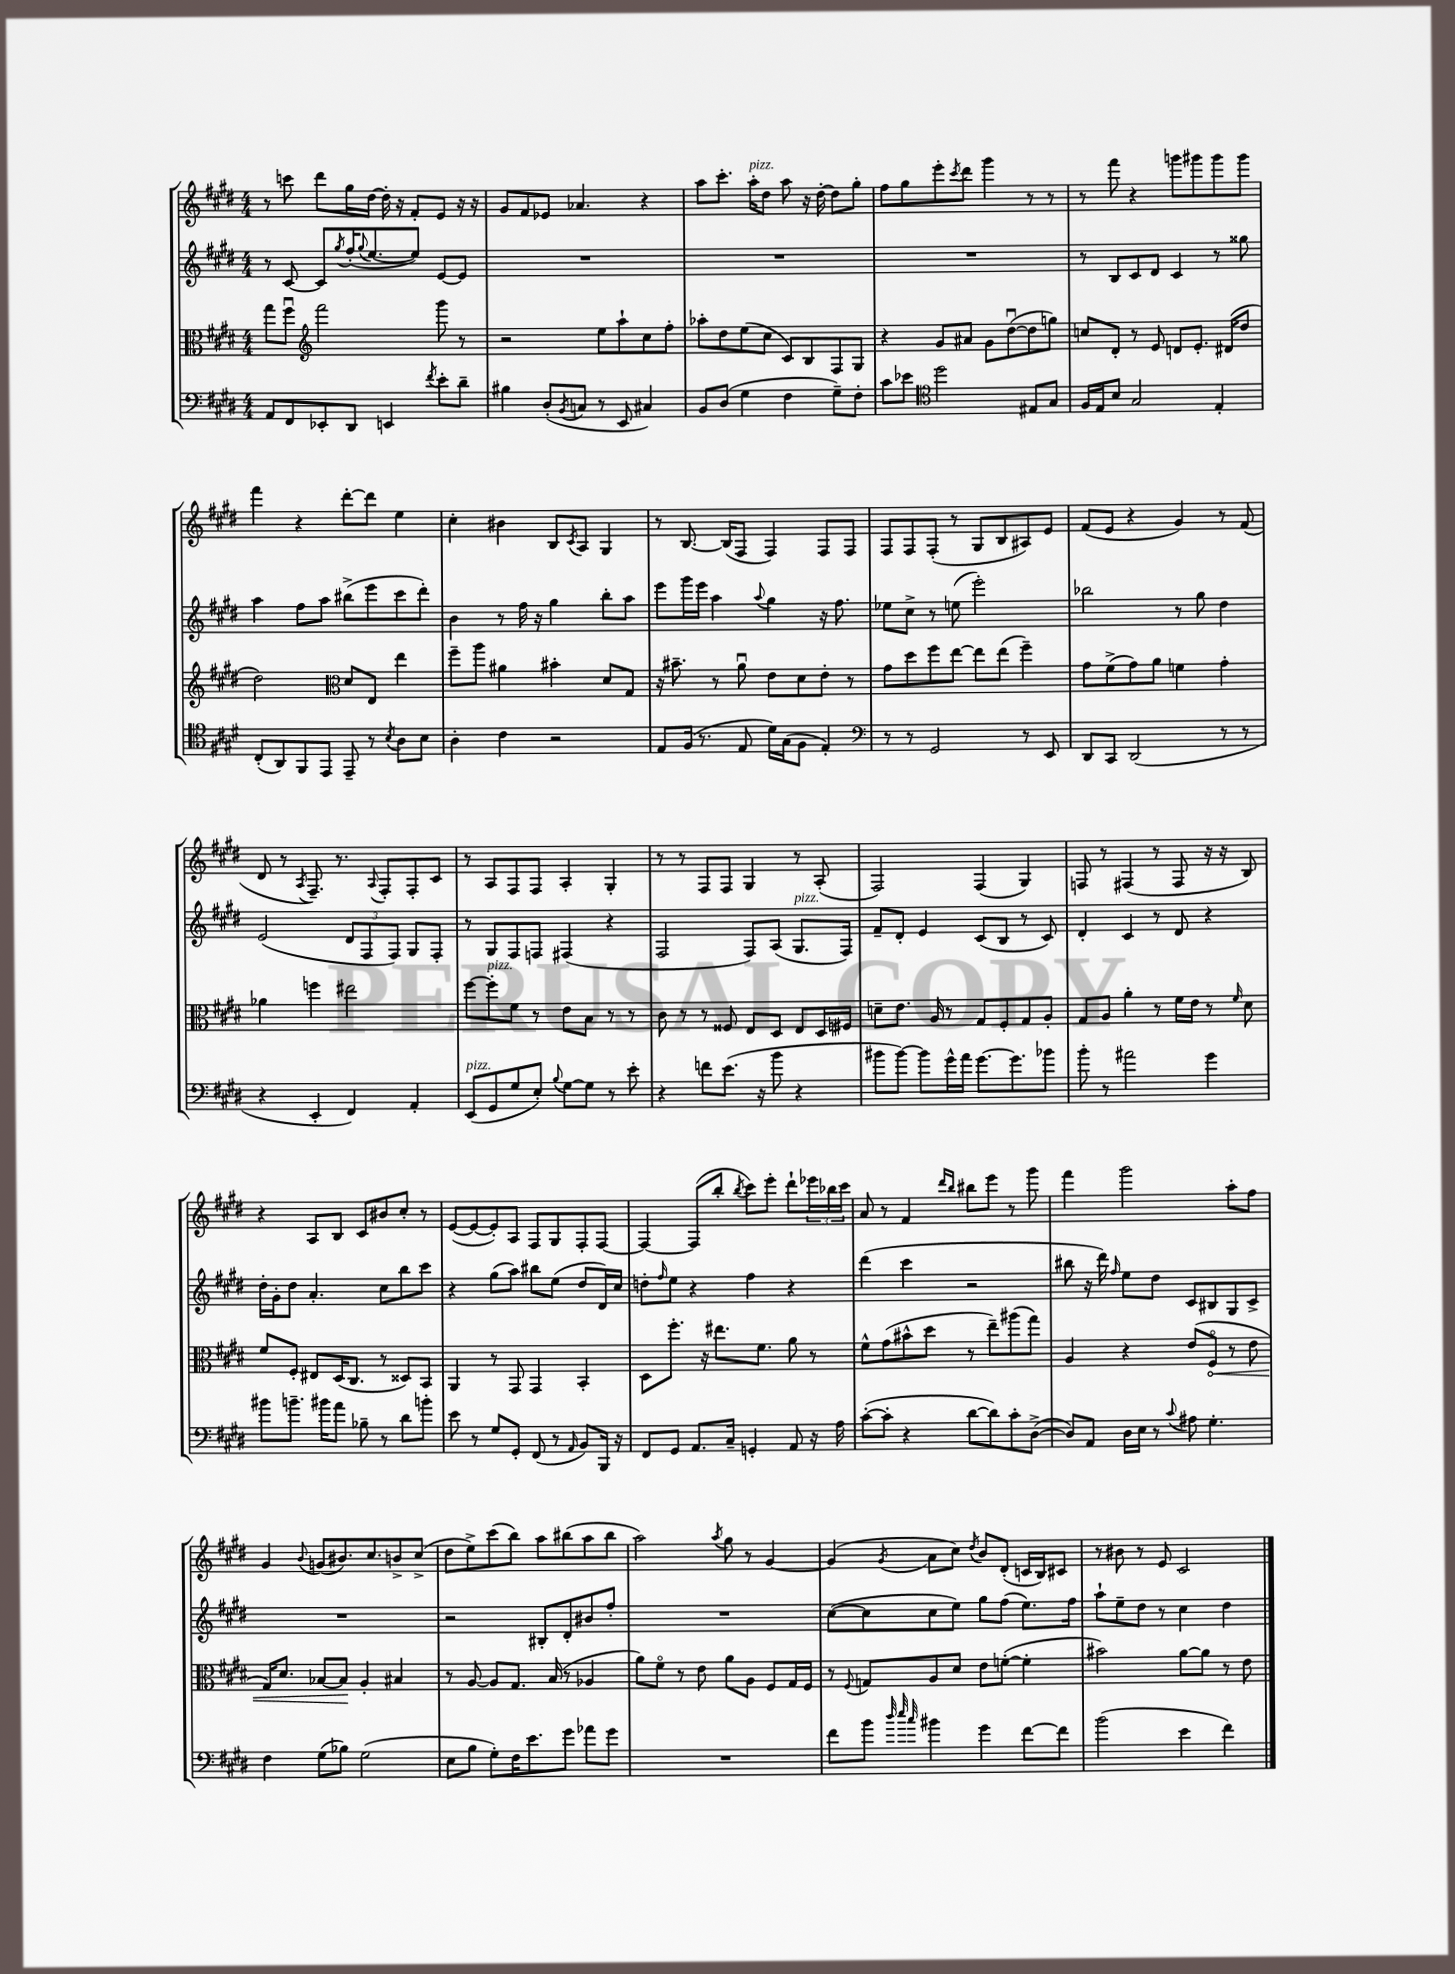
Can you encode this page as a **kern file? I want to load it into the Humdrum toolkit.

**kern	**kern	**kern	**kern
*staff4	*staff3	*staff2	*staff1
*clefF4	*clefC3	*clefG2	*clefG2
*k[f#c#g#d#]	*k[f#c#g#d#]	*k[f#c#g#d#]	*k[f#c#g#d#]
*M4/4	*M4/4	*M4/4	*M4/4
8AA	8gg#	8r	8r
8FF#	8ff#u	[8c#	8ccc
*	*clefG2	*	*
8EE-'	2fff#	8c#]	8ddd#
.	.	8qgg#	.
8DD#	.	(16ff#'	16gg#
.	.	8qqgg#	.
.	.	[8.ee	[16dd#
4EE	.	.	16dd#']
.	.	.	16r
.	.	8ee])	8f#'
8qf#	.	.	.
8e'	8ggg#	[8e	8e
8d#~	8r	8e]	16r
.	.	.	16r
=	=	=	=
4B#	2r	1r	8g#
.	.	.	8f#
(8D#'	.	.	8e-
8qBB	.	.	.
8C	.	.	4.a-
8r	8ee	.	.
8EE	8aa`	.	.
4C#)	8cc#	.	4r
.	8ff#'	.	.
=	=	=	=
8BB	8aa-'	1r	8aa
(8D#	8dd#	.	8.ccc#'
4G#	(8ee	.	.
.	.	.	16aa'
.	8cc#	.	8dd#
4F#	8c#)	.	8aa
.	8B	.	16r
.	.	.	[16dd#'
8G#~)	8F#	.	8dd#]
8F#'	8G#	.	8gg#'
=	=	=	=
8c#	4r	1r	8ff#
8e-	.	.	8gg#
*clefC4	*	*	*
2dd#	8g#	.	8eee'
.	.	.	8qccc#
.	8a#	.	8ddd#
.	8g#	.	4ggg#
.	([8dd#u	.	.
8E#	8dd#]	.	8r
8G#	8gg)	.	8r
=	=	=	=
16F#	8cc	8r	8r
16E	.	.	.
8B	8d#'	8B	8fff#
2G#	8r	8c#	4r
.	8e	8d#	.
.	8d	4c#	8ggg
.	8.e'	.	8ggg#
4E'	.	8r	8ggg#
.	(16d#	.	.
.	8dd#	8gg##	8ggg#
=	=	=	=
(8C#'	2dd#)	4aa	4fff#
8AA)	.	.	.
8FF#	.	8ff#	4r
8EE	.	8aa	.
*	*clefC3	*	*
8EE~	8d#	(8bb#^	[8ddd#'
8r	8E	8eee	8ddd#]
8qB	.	.	.
8A	4ee	8ccc#	4ee
8B	.	8ddd#')	.
=	=	=	=
4A'	8ff#~	4b	4cc#'
.	8aa	.	.
4c#	4a#	8r	4b#
.	.	16ff#	.
.	.	16r	.
2r	4b#'	4gg#	8B
.	.	.	8qc#
.	.	.	8A
.	8d#	8bb'	4G#
.	8G#	8aa	.
=	=	=	=
8E	16r	8eee	8r
.	8.b#~	.	.
(16F#	.	16ggg#	[8.B
8.r	.	16eee	.
.	8r	4aa	.
.	.	.	(16B]
8E	8au	.	8F#
.	.	8qqaa	.
16d#)	8e	4gg#	4F#)
(16G#	.	.	.
8F#	8d#	.	.
4E')	8e'	16r	8F#
.	.	8.ff#	.
.	8r	.	8F#
=	=	=	=
*clefF4	*	*	*
8r	8g#	8ee-	8F#
8r	8dd#	8cc#^	8F#
2GG#	8ff#	8r	(8F#'
.	[8ee	(8ee	8r
.	8ee]	2eee')	8G#
.	(8ee	.	8B
8r	4ff#~)	.	8A#)
8EE	.	.	8e
=	=	=	=
8DD#	8g#	2bb-	(8f#
8CC#	(8f#^	.	8e
(2DD#	8g#)	.	4r
.	8a	.	.
.	4f	8r	4g#)
.	.	8gg#	.
8r	4g#'	4dd#	8r
8r	.	.	(8f#
=	=	=	=
4r	4a-	(2e	8d#
.	.	.	8r
.	.	.	8qA
4EE'	4ff	.	8.F#~)
.	.	.	8.r
4FF#)	2ee#	12d#	.
.	.	12F#	.
.	.	.	8qqA
.	.	.	8F#'
.	.	12F#)	.
4AA'	.	8G#	8F#'
.	.	8F#'	8c#
=	=	=	=
(8EE	[8ff#	8r	8r
8GG#	8ff#']	8G#	8A
8G#	8f#	8F#	8F#
8E')	8r	8F	8F#
8qqB	.	.	.
[8G#	8e	(4F#	4A'
8G#]	8B	.	.
8r	8r	4r	4G#'
8e'	8r	.	.
=	=	=	=
4r	8c#	2F#	8r
.	8r	.	8r
8f	8r	.	8F#
(8.e	8F##	.	8F#
.	8E	8F#)	4G#
16r	.	.	.
8b	8D#	(8A	.
4r	8E	8.G#	8r
.	16D#	.	(8A'
.	16F#	16F#)	.
=	=	=	=
8b#	8d~	8f#~	2F#)
[8b#)	8.e	8d#'	.
8b#]	.	4e	.
.	16A	.	.
16g#^^	8r	.	.
16a	.	.	.
[8.g#	8G#	(8c#	(4F#
.	8F#'	8B	.
8.g#]	.	.	.
.	8G#	8r	4G#)
8b-	8A'	8c#)	.
=	=	=	=
8b'	8G#	4d#'	8F
8r	8A	.	8r
2a#	4a'	4c#	(4F#
.	8r	8r	8r
.	16f#	8d#	8F#
.	16e	.	.
4g#	8r	4r	16r
.	.	.	16r
.	16qqf#	.	.
.	8d#	.	8B)
=	=	=	=
8b#	8f#	16dd#'	4r
.	.	16g#'	.
8.b~	8F#'	8dd#	.
.	8E#	4.a'	8A
16b#	.	.	.
8a	(16D#	.	8B
.	8.C#	.	.
8B-~	.	.	8c#
8r	8r	8cc#	8b#
8d#	8D##)	8bb	8cc#'
8b'	8BB	8ccc#	8r
=	=	=	=
8e	4AA	4r	([8e
8r	.	.	8e_
8G#	8r	(8gg#	8e'])
8GG#'	8GG#	8aa)	8A
(8FF#	4GG#	8bb#	8F#
8r	.	(8ee	8G#
16qqAA	.	.	.
8BB)	4BB'	8dd#	8F#'
16BBB	.	16d#)	[8F#
16r	.	16cc#	.
=	=	=	=
8FF#	8D#	8dd'	4F#_
.	.	16qqff#	.
8GG#	8.ff#'	8ee	.
8.AA	.	4r	(8F#]
.	16r	.	.
.	8.ee#	.	8bb'
16C#~	.	.	.
.	.	.	8qbb
4GG'	.	4ff#	8ccc#)
.	8.f#	.	.
.	.	.	8eee'
8AA	8a	4r	8ddd#`
16r	8r	.	24eee-
.	.	.	24bb-
16A	.	.	.
.	.	.	24ccc#
=	=	=	=
([8c#'	8f#^^	(4ddd#	8a
8c#']	(8g#	.	8r
4r	8b#^^	4ccc#	4f#
.	8dd#	.	.
.	.	.	16qqddd#
.	.	.	16qqbb
[8d#	8r	2r	8bb#
8d#])	8ee~)	.	8eee
8c#'	(8aa#	.	8r
([8D#^	8gg#)	.	8ggg#
=	=	=	=
8D#])	4A	8bb#	4fff#
8AA	.	16r	.
.	.	16ddd#)	.
.	.	16qqff#	.
16D#	4r	8ee	2ggg#
16E	.	.	.
8r	.	8dd#	.
8qqc#	.	.	.
8A#	(8e	8c#	.
4.G#'	8F#o	8B#	.
.	8r	8G#	8aa'
.	8e	8c#^	8ff#
=	=	=	=
4F#	16G#)	1r	4g#
.	8.d#	.	.
.	.	.	8qqb
(8G#	[8B-	.	(8g
8B-)	8B-]	.	8.b#)
(2G#	4A'	.	.
.	.	.	8.cc#
.	4B#	.	8b^
.	.	.	(8cc#^
=	=	=	=
8E	8r	2r	8dd#
8B	[8A	.	8ee^)
8G#')	8A]	.	(8ccc#
16F#	8.G#	.	8bb)
8.e	.	.	.
.	.	8B#'	8aa
.	(16B	.	.
8g#	8r	8d#'	(8bb#
8a-	4A-	8b#	8aa
8g#	.	8ff#'	8bb#
=	=	=	=
1r	8a)	1r	2aa)
.	8f#o	.	.
.	8r	.	.
.	8e	.	.
.	.	.	8qaa
.	8a	.	8gg#
.	8A	.	8r
.	8F#	.	[4g#
.	16G#	.	.
.	16F#	.	.
=	=	=	=
8f#	8r	([8cc#	(4g#]
.	8qqF#	.	.
8b	8G	8cc#]	.
32qqdd#	.	.	.
32qqee	.	.	.
32qqcc#	.	.	8qg#
4b#	8A	8cc#	8a
.	8d#	8ee)	8cc#)
.	.	.	8qdd#
4g#	8e	8gg#	8b
.	([8f'	(8ff#	(8d#'
[8f#	4f']	8.ee)	16c
.	.	.	16B)
8f#]	.	.	8c#
.	.	16ff#	.
=	=	=	=
(2b	2b#)	8aa`	8r
.	.	8ee~	8b#
.	.	8dd#	8r
.	.	8r	8e
4e	[8a	4cc#	2c#
.	8a]	.	.
4f#)	8r	4dd#	.
.	8e	.	.
==	==	==	==
*-	*-	*-	*-
